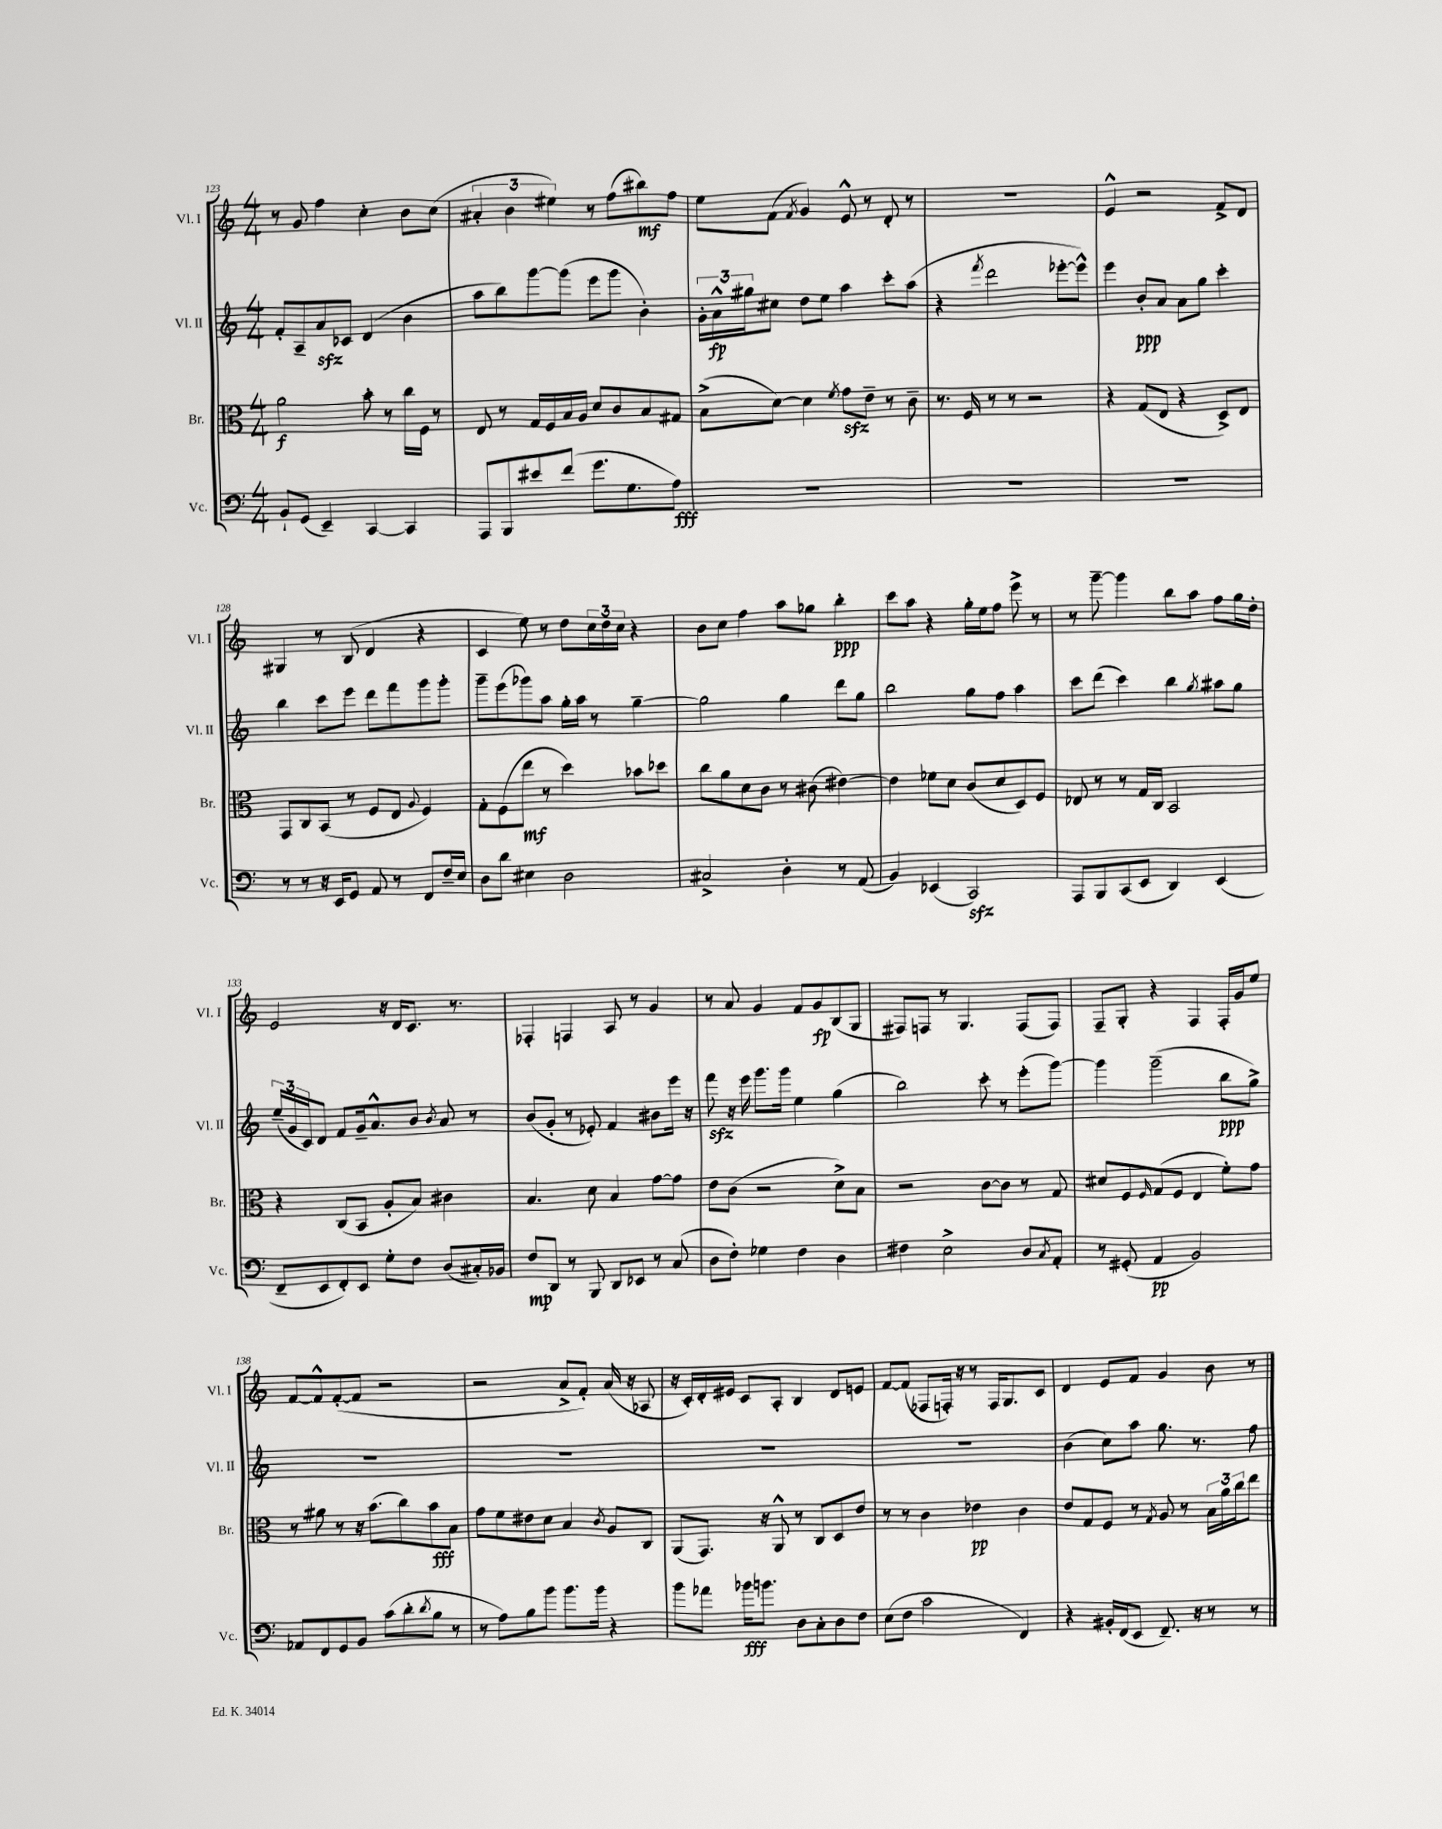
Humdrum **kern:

**kern	**dynam	**kern	**dynam	**kern	**dynam	**kern	**dynam
*part4	*part4	*part3	*part3	*part2	*part2	*part1	*part1
*staff4	*staff4	*staff3	*staff3	*staff2	*staff2	*staff1	*staff1
*I"Vc.	*	*I"Br.	*	*I"Vl. II	*	*I"Vl. I	*
*I'Vc.	*	*I'Br.	*	*I'Vl. II	*	*I'Vl. I	*
*clefF4	*	*clefC3	*	*clefG2	*	*clefG2	*
*k[]	*	*k[]	*	*k[]	*	*k[]	*
*M4/4	*	*M4/4	*	*M4/4	*	*M4/4	*
=123	=123	=123	=123	=123	=123	=123	=123
8BB`/L	.	2a\	f	8f'/L	.	8r	.
(8GG/J	.	.	.	8A~/	.	8g/	.
4EE~/)	.	.	.	8azz/	.	4ff\	.
.	.	.	.	8c-X/J	.	.	.
[4CC/	.	8b'\	.	(4d/	.	4cc'\	.
.	.	8r	.	.	.	.	.
4CC/]	.	16cc\LL	.	4b\	.	8b\L	.
.	.	16F\JJ	.	.	.	.	.
.	.	8r	.	.	.	(8cc\J	.
=124	=124	=124	=124	=124	=124	=124	=124
8AAA/L	.	8E/	.	8aa\L	.	6a#X'/	.
8BBB/	.	8r	.	8bb\)	.	.	.
.	.	.	.	.	.	6b\	.
8e#X/	.	16G/LL	.	[8ggg\	.	.	.
.	.	16F/	.	.	.	.	.
.	.	.	.	.	.	6ee#X\)	.
(8f/J	.	16B/	.	(8ggg\J]	.	.	.
.	.	16A/JJ	.	.	.	.	.
8.g\L	.	8d/L	.	8eee\L	.	8r	.
.	.	8c/	.	8ggg\J	.	(8ff\L	.
8.G\	.	.	.	.	.	.	.
.	.	8B/	.	4b'\)	.	8bb#X\)	mf
8A\J)	fff	8G#X/J	.	.	.	8ff\J	.
=125	=125	=125	=125	=125	=125	=125	=125
1r	.	(8B^\L	.	24g'\LL	.	8ee\L	.
.	.	.	.	24a^^\	fp	.	.
.	.	.	.	24gg#X\J	.	.	.
.	.	[8d\J)	.	8cc#X\J	.	(8f\J	.
.	.	.	.	.	.	8qf/	.
.	.	4d\]	.	8dd\L	.	4g/)	.
.	.	.	.	8ee\J	.	.	.
.	.	8qf/	.	.	.	.	.
.	.	8gzz\L	.	4aa\	.	8e^^/	.
.	.	8e~\J	.	.	.	8r	.
.	.	8r	.	8ccc'\L	.	8d'/	.
.	.	8c~\	.	(8aa\J	.	8r	.
=126	=126	=126	=126	=126	=126	=126	=126
1r	.	8.r	.	4r	.	1r	.
.	.	16F/	.	.	.	.	.
.	.	.	.	8qfff/	.	.	.
.	.	8r	.	2ddd\	.	.	.
.	.	8r	.	.	.	.	.
.	.	2r	.	.	.	.	.
.	.	.	.	[8eee-X'\L	.	.	.
.	.	.	.	8eee-^^\J])	.	.	.
=127	=127	=127	=127	=127	=127	=127	=127
1r	.	4r	.	4eee\	.	4e^^/	.
.	.	(8G/L	.	8b'/L	ppp	2r	.
.	.	8E/J	.	8a/J	.	.	.
.	.	4r	.	8a\L	.	.	.
.	.	.	.	8gg\J	.	.	.
.	.	8D^/L)	.	4ccc'\	.	8f^/L	.
.	.	8E/J	.	.	.	8d/J	.
!!LO:LB:g=z
=128	=128	=128	=128	=128	=128	=128	=128
8r	.	8GG/L	.	4bb\	.	4G#X/	.
8r	.	8C/	.	.	.	.	.
16r	.	(8BB/J	.	8ccc\L	.	8r	.
16EE/KL	.	.	.	.	.	.	.
8GG/J	.	8r	.	8eee\J	.	(8B/	.
8AA/	.	8F/L	.	8ddd\L	.	4d/	.
8r	.	8E/J	.	8fff\	.	.	.
.	.	8qqA/	.	.	.	.	.
8FF/L	.	4F/)	.	8ggg\	.	4r	.
16F~/L	.	.	.	8ggg'\J	.	.	.
16E/JJ	.	.	.	.	.	.	.
=129	=129	=129	=129	=129	=129	=129	=129
8D\L	.	8G'\L	.	8ggg~\L	.	4c/	.
8d\J	.	(8F\	.	(8eee\	.	.	.
4E#X\	.	8ee\J	mf	8ggg-X\)	.	8ee\)	.
.	.	8r	.	8aa\J	.	8r	.
2D\	.	4dd\)	.	16gg'\LL	.	8dd\L	.
.	.	.	.	16aa\JJ	.	.	.
.	.	.	.	8r	.	24cc\L	.
.	.	.	.	.	.	24dd\	.
.	.	.	.	.	.	24cc\JJ	.
.	.	8b-X\L	.	[4gg~\	.	4r	.
.	.	8dd-X\J	.	.	.	.	.
=130	=130	=130	=130	=130	=130	=130	=130
2C#X^/	.	8cc\L	.	2gg\]	.	8b\L	.
.	.	8a\	.	.	.	8cc\J	.
.	.	8d\	.	.	.	4ff\	.
.	.	8c\J	.	.	.	.	.
4D'\	.	8r	.	4gg\	.	8aa\L	.
.	.	(8c#X\	.	.	.	8gg-X\J	.
8r	.	[4e#X\)	.	8ddd\L	.	4bb'\	ppp
(8AA/	.	.	.	8gg\J	.	.	.
=131	=131	=131	=131	=131	=131	=131	=131
4BB/)	.	4e#\]	.	2bb\	.	8ccc\L	.
.	.	.	.	.	.	8aa\J	.
(4EE-X/	.	8f-X\L	.	.	.	4r	.
.	.	8d\J	.	.	.	.	.
2CCzz/)	.	(8c/L	.	8gg\L	.	16gg'\LL	.
.	.	.	.	.	.	16ee\J	.
.	.	8d/	.	8ff\J	.	8ff\J	.
.	.	8D/)	.	4aa\	.	8eee^\	.
.	.	8F/J	.	.	.	8r	.
=132	=132	=132	=132	=132	=132	=132	=132
8AAA/L	.	8E-X/	.	8ccc\L	.	8r	.
8BBB/	.	8r	.	(8ddd\J	.	[8ggg~\	.
(8CC/	.	8r	.	4ccc\)	.	4ggg\]	.
8EE/J	.	16G/LL	.	.	.	.	.
.	.	16C/JJ	.	.	.	.	.
4DD/)	.	2BB/	.	4bb\	.	8bb\L	.
.	.	.	.	.	.	8aa\J	.
.	.	.	.	8qgg/	.	.	.
(4EE/	.	.	.	8aa#X\L	.	8ff\L	.
.	.	.	.	8gg\J	.	16gg\L	.
.	.	.	.	.	.	16dd'\JJ	.
!!LO:LB:g=z
=133	=133	=133	=133	=133	=133	=133	=133
8FF~/L	.	4r	.	(24ee~/LL	.	2e/	.
.	.	.	.	24g/	.	.	.
.	.	.	.	24c/J)	.	.	.
8EE/	.	.	.	8d/J	.	.	.
8FF'/)	.	(8C/L	.	8f/L	.	.	.
8EE/J	.	8BB/J	.	16g~/k	.	.	.
.	.	.	.	8.a^^/	.	.	.
8G'\L	.	8A'/L	.	.	.	16r	.
.	.	.	.	.	.	16d/KL	.
8F\J	.	8B/J)	.	8b/J	.	8.c/J	.
.	.	.	.	8qb/	.	.	.
(8D/L	.	4c#X\	.	8a/	.	.	.
.	.	.	.	.	.	8.r	.
16C#X'/L)	.	.	.	8r	.	.	.
16BB-X/JJ	.	.	.	.	.	.	.
=134	=134	=134	=134	=134	=134	=134	=134
8F/L	mp	4.B/	.	(8b/L	.	4F-X'/	.
8DD/J	.	.	.	8g'/J	.	.	.
8r	.	.	.	8r	.	4Fn/	.
8BBB/	.	8d\	.	8e-X'/)	.	.	.
8DD/L	.	4B/	.	4f/	.	8A/	.
8EE-X/J	.	.	.	.	.	8r	.
8r	.	[8g\L	.	8b#X\L	.	4g/	.
(8C/	.	8g\J]	.	16eee\Jk	.	.	.
.	.	.	.	16r	.	.	.
=135	=135	=135	=135	=135	=135	=135	=135
8D\L	.	8e\L	.	8fffzz\	.	8r	.
8F'\J)	.	(8c\J	.	16r	.	8a/	.
.	.	.	.	16eee\	.	.	.
4G-X\	.	2r	.	8.ggg\L	.	4g/	.
.	.	.	.	16ggg\Jk	.	.	.
4F\	.	.	.	4ee\	.	8f/L	.
.	.	.	.	.	.	8g/	fp
4D\	.	8d^\L)	.	(4gg\	.	(8B/	.
.	.	8B\J	.	.	.	8G/J	.
=136	=136	=136	=136	=136	=136	=136	=136
4F#X\	.	2r	.	2bb\)	.	8F#X/L)	.
.	.	.	.	.	.	8Fn/J	.
2E^\	.	.	.	.	.	8r	.
.	.	.	.	.	.	4.G/	.
.	.	[8c\L	.	8ccc'\	.	.	.
.	.	8c\J]	.	8r	.	.	.
8D/L	.	8r	.	(8eee'\L	.	(8F/L	.
8qC/	.	.	.	.	.	.	.
8AA'/J	.	8G/	.	[8ggg\J)	.	8F/J)	.
=137	=137	=137	=137	=137	=137	=137	=137
8r	.	8d#X/L	.	4ggg\]	.	8F~/L	.
(8GG#X'/	.	8F/	.	.	.	8G'/J	.
.	.	16qqF/	.	.	.	.	.
4AA/	pp	(8G/	.	(2ggg~\	.	4r	.
.	.	8F/J	.	.	.	.	.
2BB/)	.	4E/	.	.	.	4F/	.
.	.	8f'\L)	.	8bb\L	ppp	16F'/LL	.
.	.	.	.	.	.	16g/J	.
.	.	8g\J	.	8gg^\J)	.	8ee/J	.
!!LO:LB:g=z
=138	=138	=138	=138	=138	=138	=138	=138
8AA-X/L	.	8r	.	1r	.	[8f/L	.
8FF/	.	8a#X\	.	.	.	8f^^/]	.
8GG/	.	8r	.	.	.	([8f'/	.
8BB/J	.	16r	.	.	.	8f/J]	.
.	.	(8.b\L	.	.	.	.	.
(8c\L	.	.	.	.	.	2r	.
8d'\	.	8cc\)	.	.	.	.	.
8qd/	.	.	.	.	.	.	.
8B\J	.	8b\	fff	.	.	.	.
8r	.	8B\J	.	.	.	.	.
=139	=139	=139	=139	=139	=139	=139	=139
8r	.	8g\L	.	1r	.	2r	.
8A\L)	.	8f\	.	.	.	.	.
8B\	.	8e#X\	.	.	.	.	.
8b\J	.	8d\J	.	.	.	.	.
8.b\L	.	4B/	.	.	.	8a^/L	.
.	.	.	.	.	.	8f'/J)	.
16b\Jk	.	.	.	.	.	.	.
.	.	8qc/	.	.	.	.	.
4r	.	8A/L	.	.	.	(16a/	.
.	.	.	.	.	.	16r	.
.	.	8C/J	.	.	.	8A-X/	.
=140	=140	=140	=140	=140	=140	=140	=140
8b\L	.	(8AA/L	.	1r	.	16r	.
.	.	.	.	.	.	16c'/LL)	.
8a-X\J	.	8.GG/J)	.	.	.	16d'/	.
.	.	.	.	.	.	16e#X/JJ	.
16b-X\KL	fff	.	.	.	.	8c/L	.
8.bn\J	.	16r	.	.	.	.	.
.	.	8AA^^/	.	.	.	8A'/J	.
8D\L	.	8r	.	.	.	4B/	.
8C'\	.	8C/L	.	.	.	.	.
8D\	.	8D/	.	.	.	8d/L	.
8F\J	.	8e/J	.	.	.	8en/J	.
=141	=141	=141	=141	=141	=141	=141	=141
(8E\L	.	8r	.	1r	.	[8f/L	.
8F\J	.	8r	.	.	.	(8f/J]	.
2c\	.	4c\	.	.	.	8F-X/L	.
.	.	.	.	.	.	16Fn'/Jk)	.
.	.	.	.	.	.	16r	.
.	.	4e-X\	pp	.	.	8r	.
.	.	.	.	.	.	16F/KL	.
.	.	.	.	.	.	8.G/	.
4FF/)	.	4c\	.	.	.	.	.
.	.	.	.	.	.	8c/J	.
=142	=142	=142	=142	=142	=142	=142	=142
4r	.	8e/L	.	(4b\	.	4d/	.
.	.	8G/	.	.	.	.	.
16BB#X'/LL	.	8F/J	.	8cc\L)	.	8e/L	.
(16FF/J	.	.	.	.	.	.	.
8EE/J	.	8r	.	8aa\J	.	8f/J	.
.	.	8qG/	.	.	.	.	.
8.FF~/)	.	8A/	.	8.gg\	.	4g/	.
.	.	8r	.	.	.	.	.
16r	.	.	.	8.r	.	.	.
8r	.	24B\LL	.	.	.	8b\	.
.	.	24a\	.	.	.	.	.
.	.	24cc\J	.	.	.	.	.
8r	.	8ee\J	.	8ff\	.	8r	.
==	==	==	==	==	==	==	==
*-	*-	*-	*-	*-	*-	*-	*-
